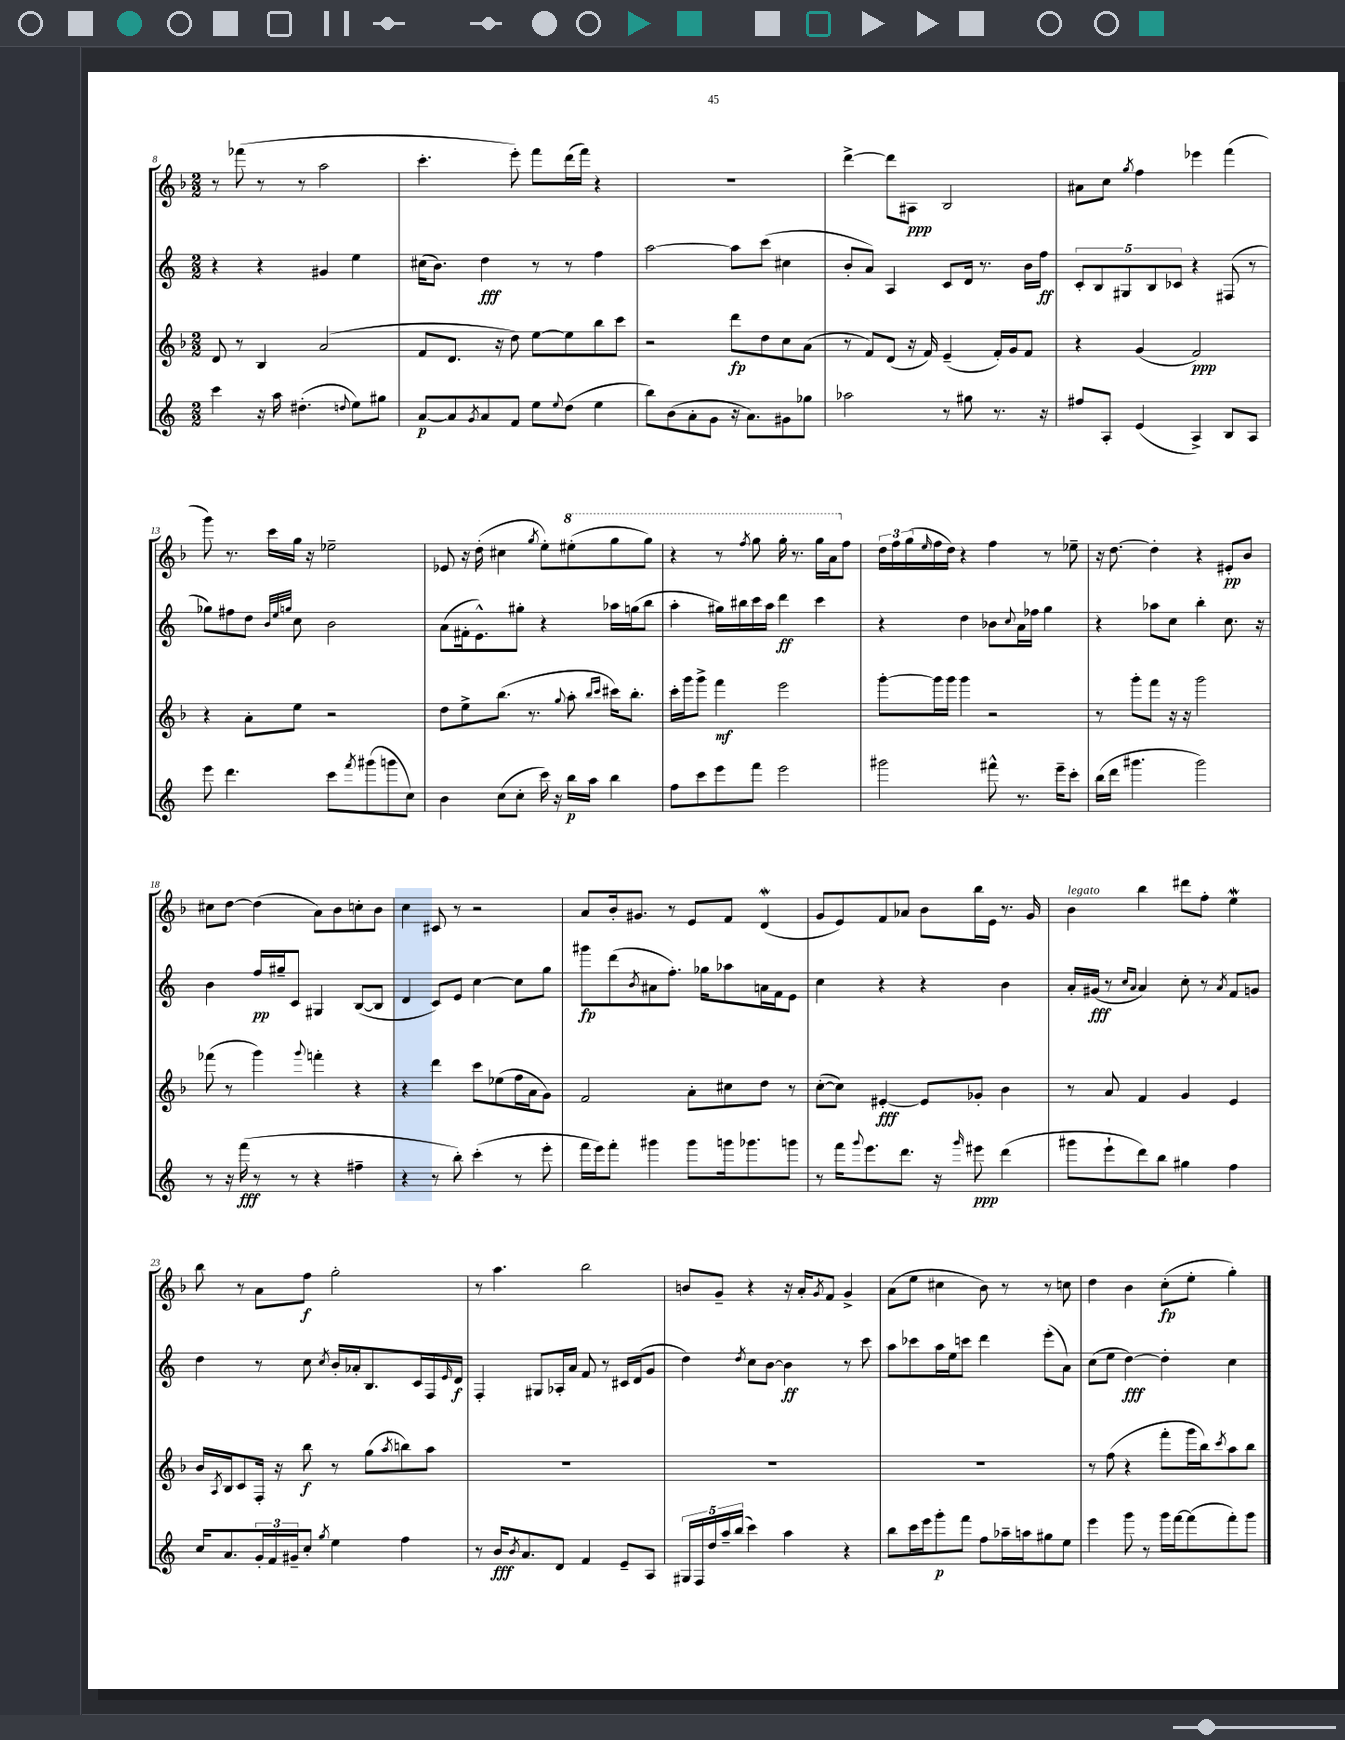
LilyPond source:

<<
\new StaffGroup <<
\new Staff = "s0" {
    \clef treble \key f \major \numericTimeSignature \time 2/2
    r8 fes'''8( r8 r8 a''2 |
    c'''4.-. e'''8-.) f'''8 d'''16( f'''16) r4 |
    R1 |
    d'''4~-> d'''8 ais8\ppp bes2 |
    ais'8 c''8 \acciaccatura { g''8 } f''4 ees'''4 f'''4( |
    g'''8) r8. c'''16 g''16 r16 ees''2-- |
    ees'8 r16 d''16-.( cis''4 \acciaccatura { g''8 } e''8-.) \ottava #1 eis'''8-.( g'''8 g'''8) |
    r4 r8 \acciaccatura { f'''8 } g'''8 g'''16-. r8. g'''16 a''16 \ottava #0 f''8 |
    \tuplet 3/2 { d''16 f''16 g''16( } \grace { e''16 } f''16 d''16) r4 f''4 r8 ees''8-- |
    r16 d''8.~ d''4-. r4 eis'8-.\pp bes'8 |
    cis''8 d''8~ d''4( a'8) bes'8 c''8-. bes'8 |
    c''4 cis'8 r8 r2 |
    a'8 bes'16-. gis'8. r8 e'8 f'8 d'4\mordent( |
    g'8 e'8) f'8 aes'8 bes'8 bes''16 e'16 r8. g'16 |
    bes'4^\markup { \italic "legato" } bes''4 dis'''8 f''8-. e''4\mordent |
    bes''8 r8 a'8 f''8\f g''2-. |
    r8 a''4. bes''2 |
    b'8 g'8-- r4 r16 a'16-. \acciaccatura { g'8 } f'8 g'4-> |
    a'8( e''8 cis''4 bes'8) r8 r8 c''8 |
    d''4 bes'4 c''8-.\fp( e''8-. g''4-.) \bar "|." |
}
\new Staff = "s1" {
    \clef treble \key c \major \numericTimeSignature \time 2/2
    r4 r4 gis'4 e''4 |
    cis''16( b'8.) d''4\fff r8 r8 f''4 |
    a''2~ a''8 c'''8( cis''4 |
    b'8-. a'8) a4 c'8 d'16 r8. b'16 f''16\ff |
    \tuplet 5/4 { c'8-. b8 gis8 b8 ces'8 } r4 fis8( r8 |
    ges''8) fis''8 d''8 \grace { b'32 e''32 g''32 } c''8 b'2 |
    a'8( fis'16-. e'8.-^) gis''8-. r4 aes''16 g''16( b''8 |
    a''4-. gis''16) bis''16 c'''16 a''16 d'''4\ff c'''4 |
    r4 d''4 bes'8 \appoggiatura { c''8 } a'16 fes''16 g''4 |
    r4 aes''8 c''8 b''4-. c''8. r16 |
    b'4 f''16\pp gis''16-- c'8 gis4 b8~( b8 |
    d'4 c'8) e'8 c''4~ c''8 g''8 |
    gis'''8\fp d'''8( \acciaccatura { b'8 } ais'8 f''8.-.) ges''16 aes''8 a'16 f'16 e'8 |
    c''4 r4 r4 b'4 |
    a'16-. gis'16\fff( r8 \grace { c''16 a'16 } a'4) c''8-. r8 \acciaccatura { a'8 } f'8 g'8 |
    d''4 r8 c''8 \acciaccatura { c''8 } b'16-. aes'16-. b8. c'16 f16 \grace { e'16 } d'16\f |
    f4-. gis8 aes16-. a'16 f'8 r8 cis'16 d'16( g'8 |
    d''4) \acciaccatura { d''8 } c''8 b'8~ b'4\ff r8 c'''8 |
    a''8 ces'''8 a''16 e''16 c'''8 d'''4 e'''8-.( a'8) |
    c''8( e''8 d''4~\fff) d''4-. c''4 \bar "|." |
}
\new Staff = "s2" {
    \clef treble \key f \major \numericTimeSignature \time 2/2
    d'8 r8 bes4 a'2( |
    f'8 d'8. r16 d''8) e''8~ e''8 bes''8 c'''8 |
    r2 d'''8\fp d''8 c''8 a'8( |
    r8 f'8) d'8( r16 f'16) e'4--( f'16-.) g'16 f'8 |
    r4 g'4( f'2\ppp) |
    r4 a'8-. e''8 r2 |
    d''8 e''8-> bes''8.( r8. \appoggiatura { g''8 } a''8-. \grace { bes''16 c'''16 } cis'''16) bes''8.-. |
    c'''16-. g'''16 g'''8-> f'''4\mf e'''2 |
    g'''8~-. g'''16 g'''16 g'''4 r2 |
    r8 g'''8-. f'''8 r16 r16 g'''2 |
    fes'''8( r8 g'''4) \appoggiatura { g'''8 } f'''4-. r4 |
    r4 d'''4 c'''8 ees''8( f''16 a'16 g'8) |
    f'2 a'8-. cis''8 d''8 r8 |
    c''8~-.( c''8) eis'4~-.\fff eis'8 ges'8-. bes'4 |
    r8 a'8 f'4 g'4 e'4 |
    bes'16 \acciaccatura { a8 } bes16 c'8 f16-. r16 bes''8\f r8 g''8( \acciaccatura { a''8 } b''8) a''8 |
    R1 |
    R1 |
    R1 |
    r8 f''8( r4 f'''8-. g'''16 bes''16) \acciaccatura { c'''8 } a''8 bes''8 \bar "|." |
}
\new Staff = "s3" {
    \clef treble \key c \major \numericTimeSignature \time 2/2
    c'''4 r16 a''16 dis''4.-.( \appoggiatura { d''8 } e''8) gis''8 |
    a'8~\p a'8 \acciaccatura { g'8 } a'8 f'8 e''8 \appoggiatura { e''8 } d''8( e''4 |
    b''8) b'8( a'8-. g'8 r16 a'8.) gis'8 ges''8 |
    aes''2 r8 gis''8 r8. r16 |
    fis''8 a8-. e'4( a4->) b8 a8 |
    e'''8 d'''4. c'''8 \acciaccatura { f'''8 } gis'''8( g'''8 c''8) |
    b'4 c''8( c''8-. c'''16) r16 b''16\p a''16 b''4 |
    f''8 c'''8 e'''8 f'''8 e'''2 |
    gis'''2 fis'''8-^ r8. e'''16-- c'''8-. |
    b''16( d'''16 gis'''4. gis'''2) |
    r8 r16 f'''16\fff( r8 r8 r4 fis''4-- |
    r4 r8 b''8-.) c'''4-.( r8 e'''8-. |
    f'''16 e'''16) f'''8-. gis'''4 gis'''8 g'''16 ges'''8. g'''8 |
    r8 f'''16 \appoggiatura { g'''8 } e'''8. d'''8. r16 \grace { g'''16 } eis'''8\ppp d'''4( |
    gis'''8 e'''8-! d'''8) b''8 gis''4 f''4 |
    c''16 a'8. \tuplet 3/2 { g'16-. f'16 gis'16-- } c''8-. \acciaccatura { g''8 } e''4 f''4 |
    r8 b'16\fff \acciaccatura { b'8 } a'8. d'8 f'4 e'8-- a8 |
    \tuplet 5/4 { gis16 f16 d''16 a''16-- b''16( } c'''4) a''4 r4 |
    b''8 c'''16 e'''16 g'''8-.\p f'''8 f''8 aes''16-- a''16 gis''8 e''8 |
    e'''4 g'''8 r8 g'''16 f'''16~ f'''8( f'''8-.) g'''8 \bar "|." |
}
>>
>>
\layout { \context { \Score currentBarNumber = #8 } }
